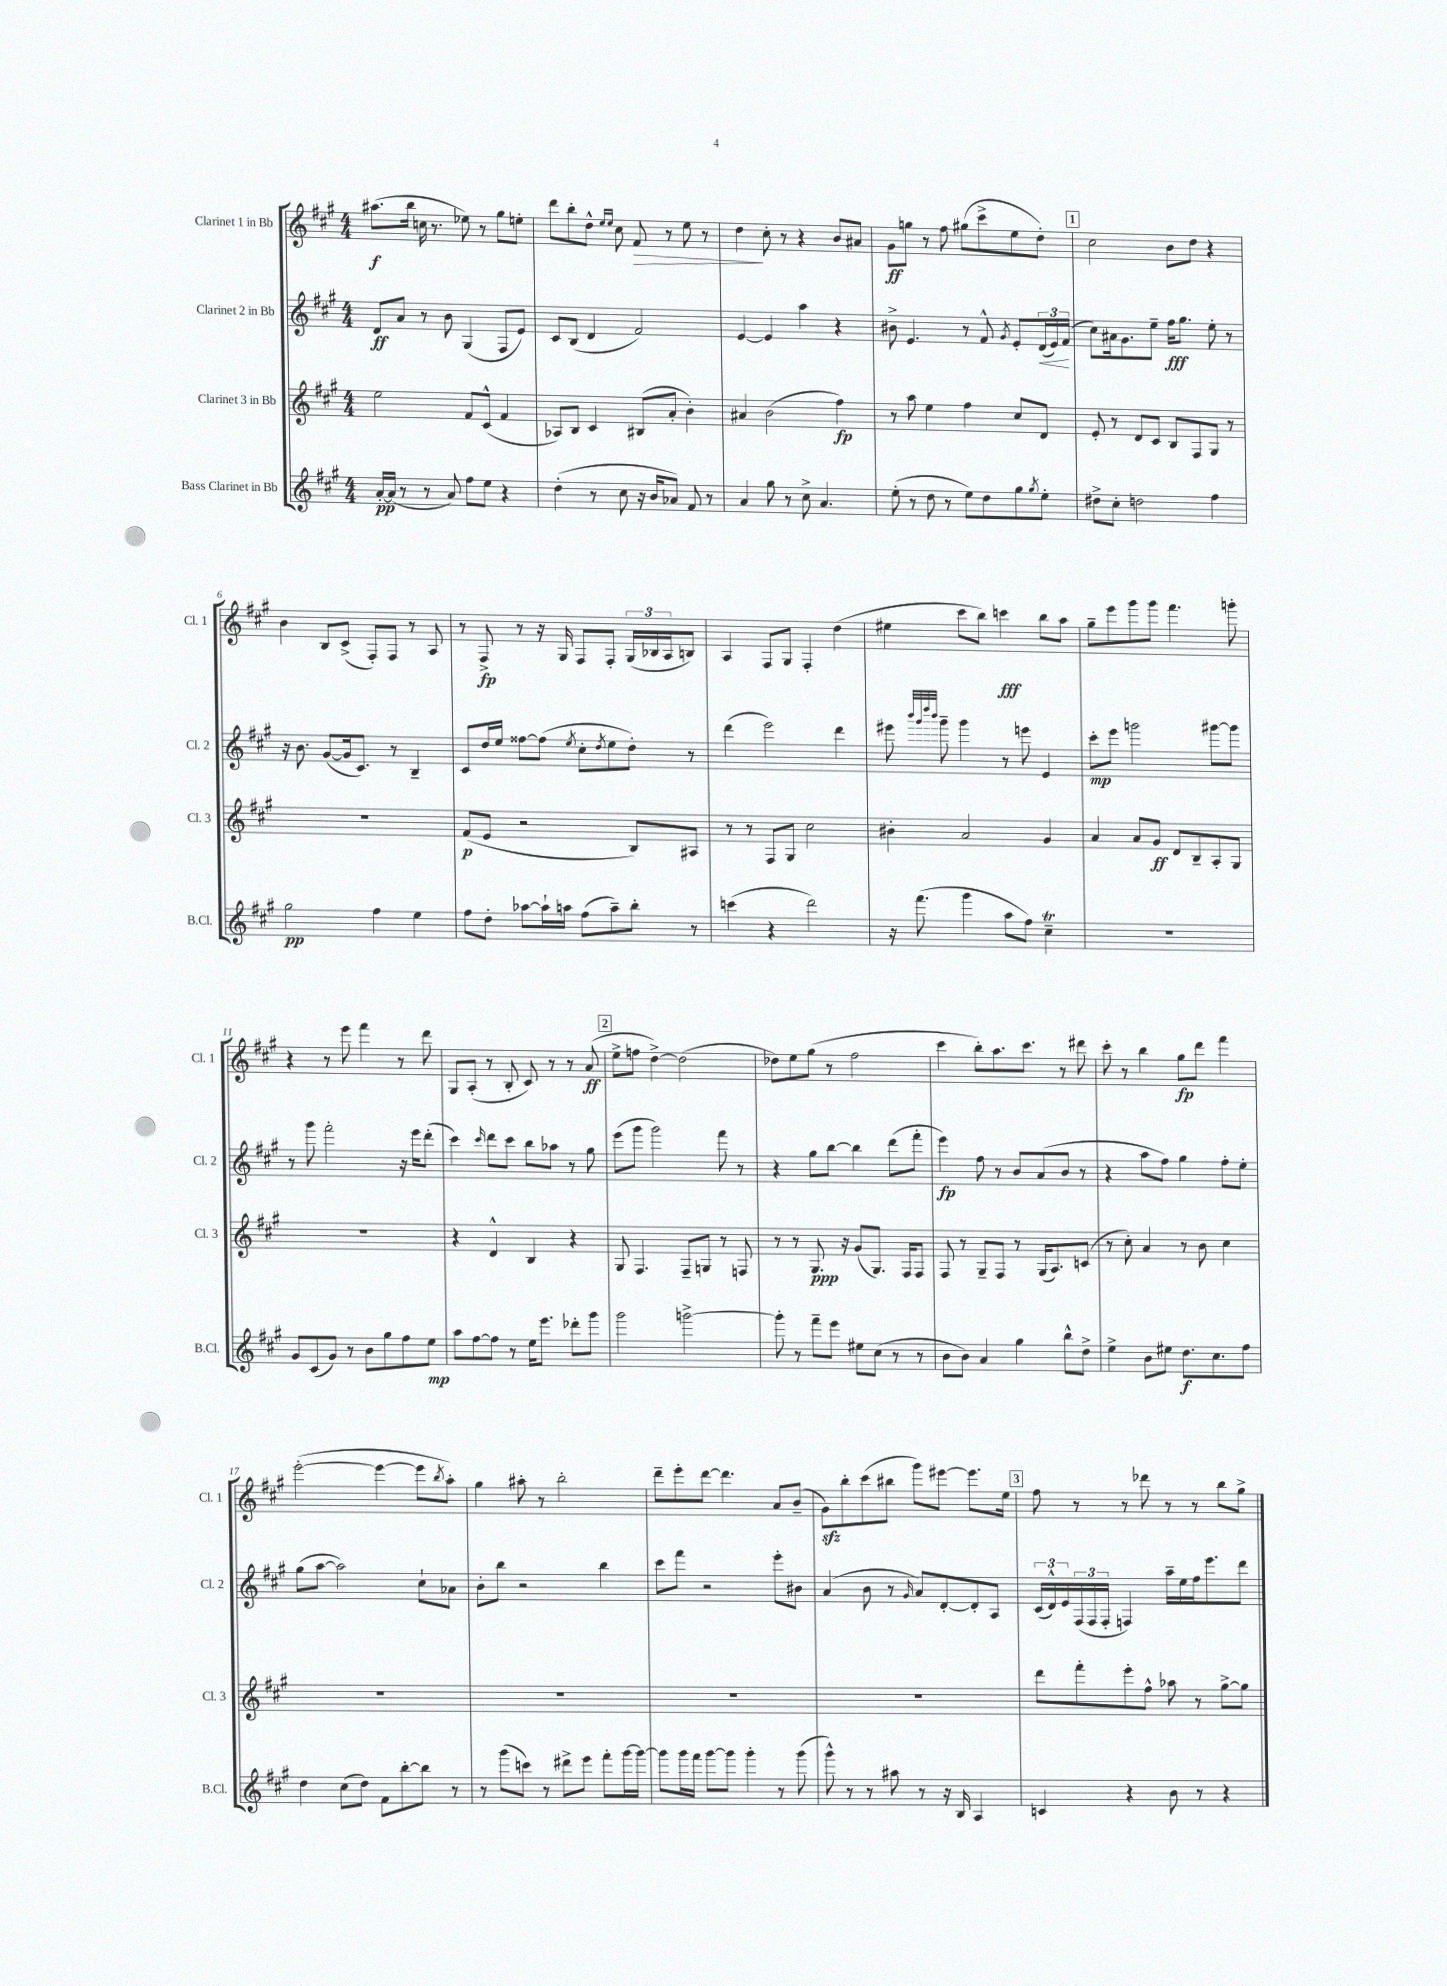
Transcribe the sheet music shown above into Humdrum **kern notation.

**kern	**kern	**kern	**kern
*staff4	*staff3	*staff2	*staff1
*clefG2	*clefG2	*clefG2	*clefG2
*k[f#c#g#]	*k[f#c#g#]	*k[f#c#g#]	*k[f#c#g#]
*M4/4	*M4/4	*M4/4	*M4/4
[16a'	2ee	8d	(8.aa#
(16a]	.	.	.
8r	.	8a	.
.	.	.	16bb
8r	.	8r	16cc
.	.	.	8.r
8a)	.	8b	.
8ff#	8f#	(4G#	8ee-)
8ee	(8c#^^	.	8r
4r	4f#	8F#	8gg#
.	.	8e)	8ee'
=	=	=	=
(4dd'	8A-)	8c#	8ddd
.	8B	(8B	8bb'
8r	4c#	4d	8dd^^
.	.	.	16qqee
.	.	.	16qqee
8cc#	.	.	8cc#
16r	(8B#	2f#)	8f#
16b	.	.	.
8a-)	8a'	.	8r
8f#	4b')	.	8ee
8r	.	.	8r
=	=	=	=
4a	4a#	[4e	4dd
8gg#	(2b	4e]	8cc#'
8r	.	.	8r
8cc#^	.	4aa	4r
4.a	.	.	.
.	4ff#)	4r	8b
.	.	.	8a#
=	=	=	=
(8ee'	8r	8b#^	8g#
8r	8aa	4.e	8gg
8dd	4ee	.	8r
8r	.	.	8ff#
8ee)	4ff#	8r	(8gg#
8dd	.	8f#^^	8ccc#^
.	.	8qg#	.
8gg#	8cc#	8e'	8ee
8qgg#	.	.	.
8ee'	8d	(24d	8dd')
.	.	24e)	.
.	.	(24f#	.
=	=	=	=
8dd#^	8e'	8cc#)	2cc#
8cc#'	8r	16a#	.
.	.	8.g#	.
2dd	8d	.	.
.	8c#	8ee~	.
.	8B	16ff#	8b
.	.	8.gg#	.
.	8F#	.	8dd
4ff#	8G#	8ee'	4r
.	8r	8r	.
=	=	=	=
2gg#	1r	16r	4b
.	.	8.b	.
.	.	([8g#	8B
.	.	16g#]	(8c#^
.	.	8.c#)	.
4ff#	.	.	8F#')
.	.	8r	8F#
4ee	.	4B~	8r
.	.	.	8A
=	=	=	=
8ff#	(8f#	8c#	8r
8dd'	8e	16dd	8F#^
.	.	16ee	.
[8aa-	2r	[8ff##	8r
16aa-`]	.	(8ff##]	16r
16aa	.	.	16G#
.	.	8qee	.
(8ff#	.	8cc#'	8F#
.	.	8qdd	.
8aa~)	.	8ee	8F#'
8bb'	8B)	8dd')	(24G#
.	.	.	24B-
.	.	.	24A
8r	8A#	8r	8B)
=	=	=	=
(4ccc	8r	(4ddd	4A
.	8r	.	.
4r	8F#	2eee)	8F#
.	8G#	.	8G#
2ddd)	2cc#	.	4F#'
.	.	4ddd	(4dd
=	=	=	=
16r	4b#'	8eee#	4ee#
(8.fff#	.	.	.
.	.	32qqbbb	.
.	.	32qqggg#	.
.	.	32qqdddd	.
.	.	32qqbbb	.
.	.	8ggg#~	.
4ggg#	2a	4ggg#	8ccc#
.	.	.	8bb)
8aa	.	8r	4ccc
8ff#)	.	8eee	.
4cc#~	4g#	4e	8bb
.	.	.	8aa
=	=	=	=
1r	4a	8ccc#'	8gg#~
.	.	8eee	8eee
.	8a	2ggg	8ggg#
.	8g#	.	8ggg#
.	8d	.	4.fff#
.	8B~	.	.
.	8A'	[8ggg#	.
.	8G#	8ggg#]	8ggg'
=	=	=	=
8g#	1r	8r	4r
(8c#	.	8ggg#	.
8g#)	.	2fff#'	8r
8r	.	.	8eee
8b	.	.	4fff#
8gg#	.	.	.
8ff#	.	16r	8r
.	.	16eee	.
8ee	.	(8ddd'	8ddd
=	=	=	=
8aa	4r	4ccc#)	8G#
[8ff#	.	.	(8A'
.	.	16qqccc#	.
8ff#]	4d^^	8ddd	8r
8r	.	8ccc#	8B'
16ee	4B	8bb	8c#)
8.eee	.	.	.
.	.	8aa-	8r
8ddd-'	4r	8r	8r
8ggg#	.	8gg#	(8a
=	=	=	=
2ggg#	8G#	(8eee	8ee^
.	4.F#	8ggg#	8ff
.	.	2ggg#)	[4dd^)
[2ggg^	8F#~	.	(2dd]
.	8G	.	.
.	8r	8fff#	.
.	8F	8r	.
=	=	=	=
8ggg']	8r	4r	8dd-)
8r	8r	.	8ee
8fff#~	8.G#	8gg#	(8gg#
8eee	.	[8bb	8r
.	16r	.	.
8ee#	(8g#	4bb]	2ff#
(8cc#	8.G#)	.	.
8r	.	(8ddd	.
.	16F#	.	.
8r	8F#	8fff#'	.
=	=	=	=
8b	8F#	4eee)	4ccc#
8b)	8r	.	.
4a	8G#~	8ff#	8bb')
.	8F#	8r	8.aa
4gg#	8r	8b	.
.	.	.	8.ccc#
.	(16G#	(8a	.
.	8.A)	.	.
8bb^^	.	8b	8r
8dd^	(8c	8r	8ddd#
=	=	=	=
4ee^	8r	4r	8ccc#'
.	8cc#')	.	8r
8b	4a	8aa	4bb
8ee#	.	8ff#)	.
8.dd	8r	4gg#	8gg#
.	8b	.	8ddd
8.cc#	.	.	.
.	4cc#	8ff#'	4fff#
8ff#	.	8ee'	.
=	=	=	=
4dd	1r	(8gg#	([2eee'
.	.	[8aa	.
(8cc#	.	2aa])	.
8dd)	.	.	.
8f#	.	.	4eee_
[8bb'	.	.	.
8bb]	.	8cc#`	8eee]
.	.	.	8qbb
8r	.	8a-	8aa')
=	=	=	=
8r	1r	8b'	4gg#
(8ggg#	.	8bb	.
8ccc)	.	2r	8aa#'
8r	.	.	8r
8ddd#^	.	.	2bb'
8eee	.	.	.
8fff#'	.	4bb	.
[16ggg#	.	.	.
16ggg#_	.	.	.
=	=	=	=
8ggg#]	1r	8ccc#	8ddd~
16ggg#	.	8fff#	8eee'
16fff#	.	.	.
[8ggg#	.	2r	[8ddd
8ggg#]	.	.	4.ddd]
4ggg#'	.	.	.
8r	.	8eee'	8a
(8ggg#	.	8b#	(8b~
=	=	=	=
8ggg#^^)	1r	(4a	8g#)
8r	.	.	8bb'
8r	.	8b	(8ccc#
8aa#	.	8r	8bb#
.	.	16qqg#	.
8r	.	8a)	8ggg#)
16r	.	[8d'	[8eee#
16B	.	.	.
4A	.	8d']	8.eee#]
.	.	8A	.
.	.	.	16ee
=	=	=	=
4c	8ddd	(24c#	8ff#
.	.	24d^^)	.
.	.	24e	.
.	8fff#'	(24F#	8r
.	.	24F#	.
.	.	24F#'	.
4r	8eee'	4F)	8r
.	8ff#^^	.	8ddd-
8b	8aa-	16aa~	8r
.	.	16ee	.
8r	8r	16ff#	8r
.	.	8.eee	.
4r	[8gg#^	.	8bb
.	8gg#]	8ddd	8gg#^
==	==	==	==
*-	*-	*-	*-
